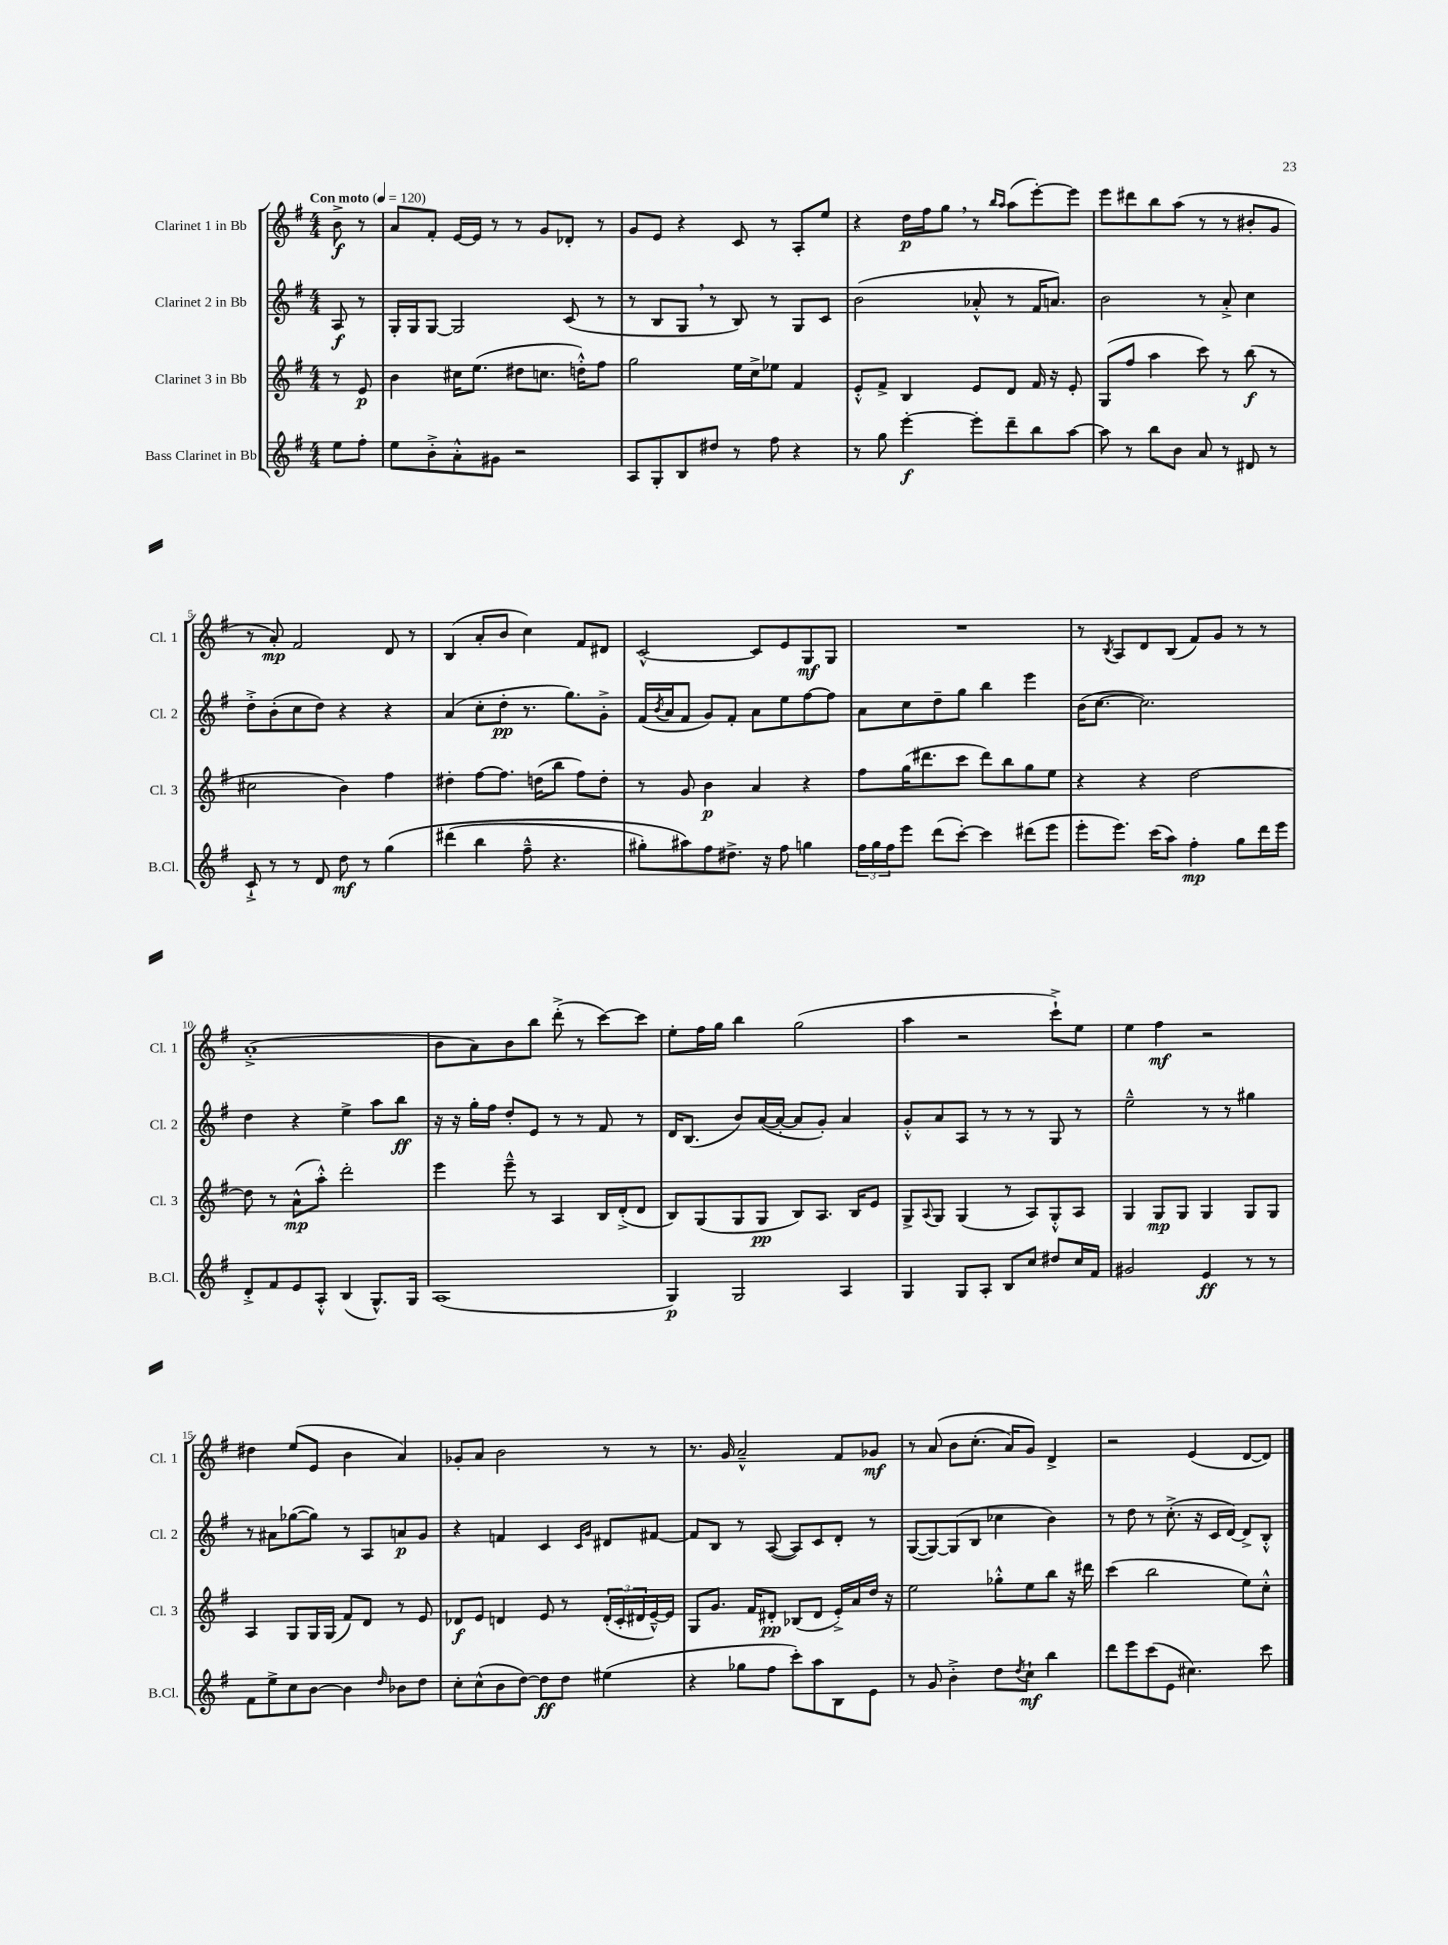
<<
\new StaffGroup <<
\new Staff = "s0" \with { instrumentName = "Clarinet 1 in Bb" shortInstrumentName = "Cl. 1" } {
    \clef treble \key g \major \numericTimeSignature \time 4/4 \partial 4 \tempo "Con moto" 4 = 120
    b'8->\f r8 |
    a'8 fis'8-. e'16~ e'16 r8 r8 g'8 des'8-. r8 |
    g'8 e'8 r4 c'8 r8 a8-. e''8 |
    r4 d''16\p fis''16 g''8 \breathe r8 \grace { b''16 a''16 } a''8( e'''8~-.) e'''8 |
    e'''8 dis'''8 b''8 a''8( r8 r8 bis'8-. g'8 |
    r8 a'8-.\mp) fis'2 d'8 r8 |
    b4( a'8-. b'8 c''4) fis'8 dis'8 |
    c'2~-^ c'8 e'8 g8\mf g8 |
    R1 |
    r8 \acciaccatura { b8 } a8 d'8 b8( fis'8) g'8 r8 r8 |
    a'1-.->( |
    b'8 a'8) b'8 b''8 d'''8-.->( r8 c'''8~) c'''8 |
    e''8-. fis''16 g''16 b''4 g''2( |
    a''4 r2 c'''8-!->) e''8 |
    e''4 fis''4\mf r2 |
    dis''4 e''8( e'8 b'4 a'4) |
    ges'8-. a'8 b'2 r8 r8 |
    r8. g'16 a'2---^ fis'8 ges'8\mf |
    r8 a'8\( b'8 c''8.-.( a'16) g'8\) d'4-> |
    r2 e'4( d'8~ d'8) \bar "|." |
}
\new Staff = "s1" \with { instrumentName = "Clarinet 2 in Bb" shortInstrumentName = "Cl. 2" } {
    \clef treble \key g \major \numericTimeSignature \time 4/4 \partial 4
    a8\f r8 |
    g16-. g16 g8~ g2 c'8( r8 |
    r8 b8 g8 \breathe r8 b8) r8 g8 c'8 |
    b'2( aes'8-.-^ r8 fis'16 a'8.) |
    b'2 r8 a'8-.-> c''4 |
    d''8-.-> b'8-.( c''8 d''8) r4 r4 |
    a'4( c''8-. d''8-.\pp r8. g''8.) g'8-.-> |
    fis'16( \acciaccatura { b'8 } a'16 fis'8 g'8) fis'8-. a'8 e''8 fis''8~ fis''8 |
    a'8 c''8 d''8-- g''8 b''4 e'''4 |
    b'16( c''8.~ c''2.) |
    d''4 r4 e''4-> a''8 b''8\ff |
    r16 r16 g''16-. fis''16 d''8-. e'8 r8 r8 fis'8 r8 |
    d'16 b8.( b'8) a'16~( a'16~-. a'8 g'8-.) a'4 |
    g'8-.-^ a'8 a8 r8 r8 r8 g8 r8 |
    e''2---^ r8 r8 gis''4 |
    r8 ais'8 ges''8~( ges''8) r8 a8 a'8\p g'8 |
    r4 f'4 c'4 \grace { c'16 g'16 } dis'8 fis'8~ |
    fis'8 b8 r8 a8~( a8) c'8 d'8-. r8 |
    g8~( g8~) g8( b8 ces''4 b'4) |
    r8 d''8 r8 c''8.-.->( r16 c'16 d'16~) d'8-> b8-.-^ \bar "|." |
}
\new Staff = "s2" \with { instrumentName = "Clarinet 3 in Bb" shortInstrumentName = "Cl. 3" } {
    \clef treble \key g \major \numericTimeSignature \time 4/4 \partial 4
    r8 e'8\p |
    b'4 cis''16 e''8.( dis''8 c''8. d''16-.-^) fis''8 |
    g''2 e''16 c''16-> ees''8 fis'4 |
    e'8-.-^ fis'8-> b4 e'8 d'8 fis'16 r16 e'8-. |
    g8( fis''8 a''4 c'''8) r8 b''8\f( r8 |
    cis''2 b'4) fis''4 |
    dis''4-. fis''8~ fis''8. d''16( b''8 fis''8) d''8-. |
    r8 g'8 b'4\p a'4 r4 |
    fis''8 g''16( dis'''8. c'''8 dis'''8) b''8 g''8 e''8 |
    r4 r4 d''2~ |
    d''8 r8 a'8-^\mp( a''8-.-^) d'''2-. |
    e'''4 e'''8---^ r8 a4 b16 d'16-.->( d'8 |
    b8) g8( g8 g8\pp b8) a8. b16 e'8 |
    g8-> \appoggiatura { a8 } g8 g4( r8 a8) g8-.-^ a8 |
    g4 g8\mp g8 g4 g8 g8 |
    a4 g8 g16 g16( fis'8) d'8 r8 e'8 |
    des'8\f e'8 d'4 e'8 r8 \tuplet 3/2 { d'16-.( c'16-. dis'16 } e'16~---^) e'16 |
    g8 g'8. fis'16 dis'8-.\pp bes8( dis'8 e'16-.->) a'16 d''16 r16 |
    e''2 ges''8-.-^ e''8 b''8 r16 dis'''16 |
    c'''4( b''2 e''8) c''8-.-^ \bar "|." |
}
\new Staff = "s3" \with { instrumentName = "Bass Clarinet in Bb" shortInstrumentName = "B.Cl." } {
    \clef treble \key g \major \numericTimeSignature \time 4/4 \partial 4
    e''8 fis''8-. |
    e''8 b'8-.-> a'8-.-^ gis'8 r2 |
    a8 g8-. b8 dis''8 r8 fis''8 r4 |
    r8 g''8 e'''4~-.\f e'''8-. d'''8-- b''8 a''8~ |
    a''8 r8 b''8 b'8 a'8 r8 dis'8 r8 |
    c'8-!-> r8 r8 d'8 d''8\mf r8 g''4\( |
    dis'''4( b''4 fis''8---^ r4. |
    gis''8-.) ais''8\) fis''8 dis''8.-> r16 fis''8 g''4 |
    \tuplet 3/2 { fis''16 g''16 fis''16 } e'''8 d'''8( c'''8~-.) c'''4 dis'''8( e'''8 |
    e'''8-. e'''8.) c'''16( a''8) fis''4-.\mp g''8 d'''16 e'''16 |
    d'8-.-> fis'8 e'8 a8-.-^ b4( g8.-^) g16 |
    a1( |
    g4\p) g2 a4 |
    g4 g8 a8-. b8 c''8 dis''8 c''16 fis'16 |
    gis'2 e'4\ff r8 r8 |
    fis'8 e''8-> c''8 b'8~ b'4 \grace { d''16 } bes'8 d''8 |
    c''8-. c''8-^( b'8 d''8~) d''8\ff d''8 eis''4( |
    r4 ges''8 fis''8 c'''8-.) a''8 b8 e'8 |
    r8 g'8 b'4-.-> d''8 \acciaccatura { d''8 } c''8-!\mf b''4 |
    d'''8 e'''8 c'''8( e'8 cis''4.) c'''8 \bar "|." |
}
>>
>>
